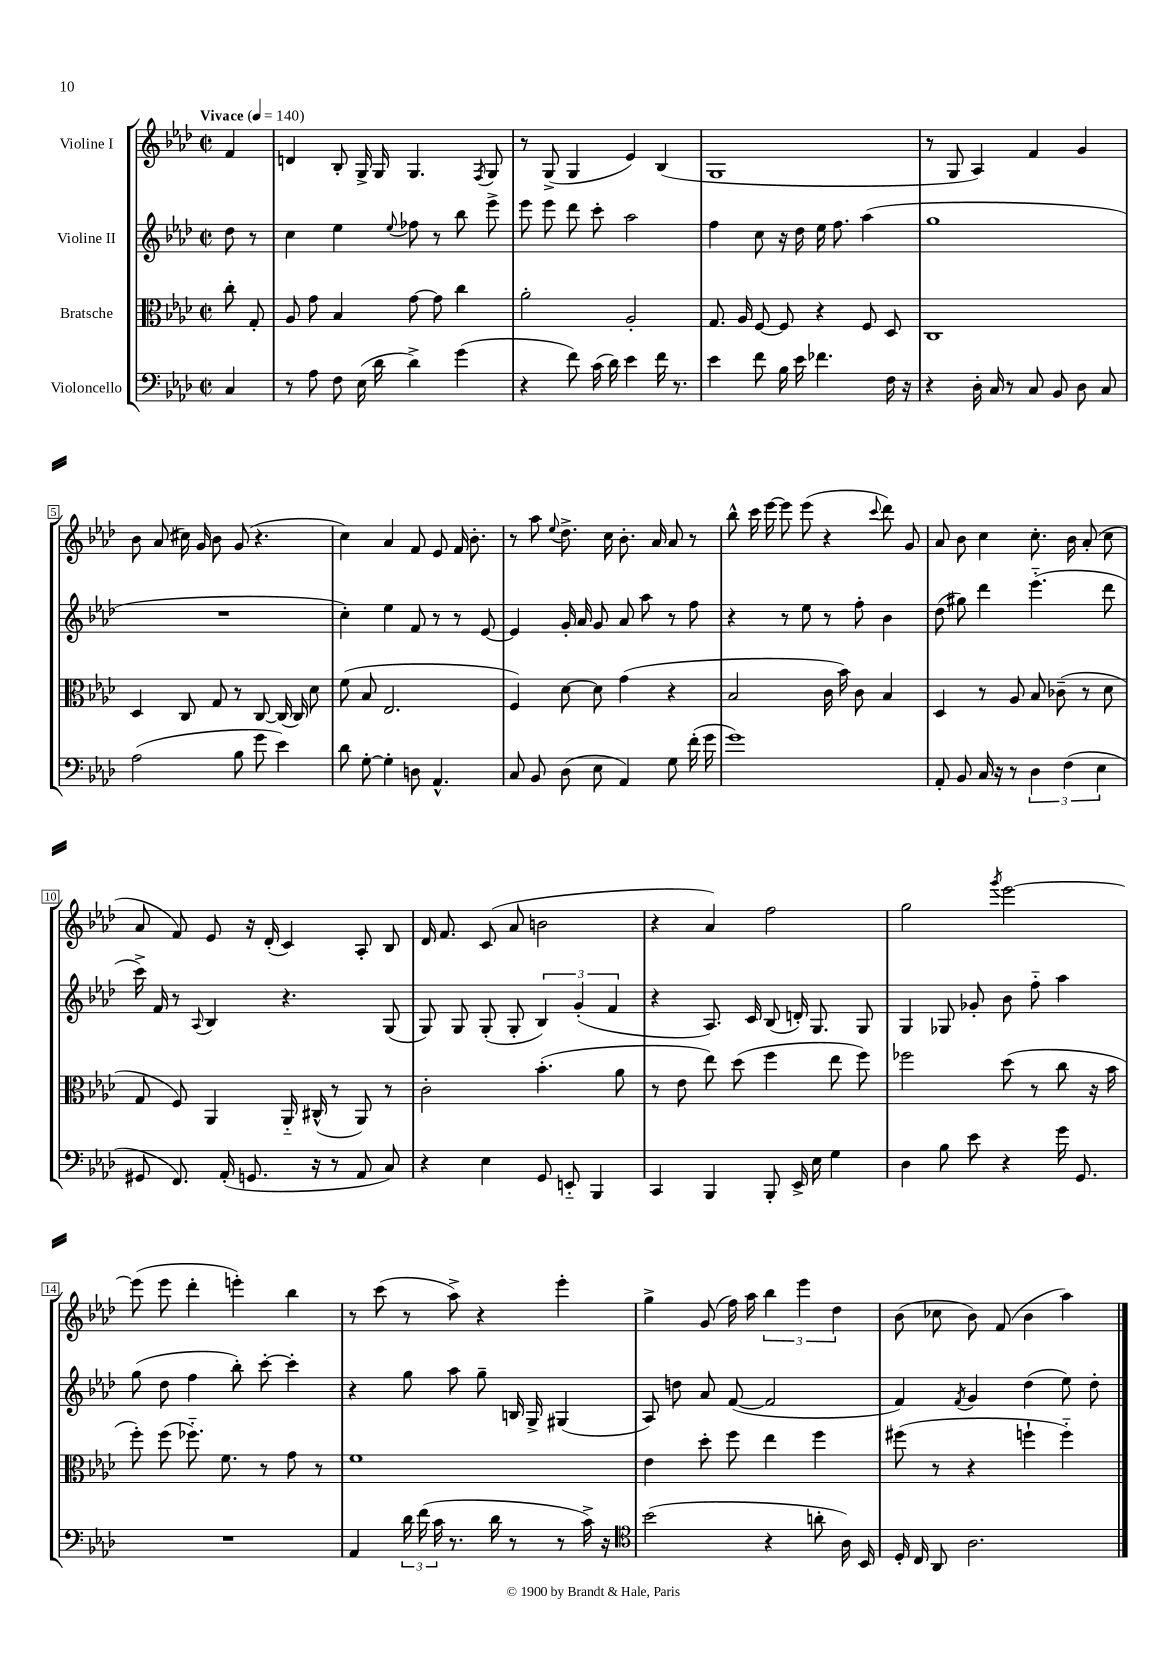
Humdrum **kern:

**kern	**kern	**kern	**kern
*staff4	*staff3	*staff2	*staff1
*clefF4	*clefC3	*clefG2	*clefG2
*k[b-e-a-d-]	*k[b-e-a-d-]	*k[b-e-a-d-]	*k[b-e-a-d-]
*M2/2	*M2/2	*M2/2	*M2/2
*met(c|)	*met(c|)	*met(c|)	*met(c|)
*MM140	*MM140	*MM140	*MM140
4C/	8cc'\	8dd-\	4f/
.	8G'/	8r	.
=	=	=	=
8r	8A-/	4cc\	4d/
8A-\	8g\	.	.
8F\	4B-/	4ee-\	8B-'/
(16E-\	.	.	16G^/
16d-\	.	.	16G/
.	.	8qqee-/	.
4d-^\)	[8g\	8ff-\	4.G/
.	8g\]	8r	.
(4g\	4cc\	8bb-\	.
.	.	.	8qF/
.	.	8eee-^\	8G/
=	=	=	=
4r	2a-'\	8eee-\	8r
.	.	8eee-\	(8G^/
8f\)	.	8ddd-\	4G/
(16c\	.	8ccc'\	.
16d-\)	.	.	.
4e-\	2A-'/	2aa-\	4e-/)
16f\	.	.	(4B-/
8.r	.	.	.
=	=	=	=
4e-\	8.G/	4ff\	1G
.	16A-/	.	.
8f\	[8F/	8cc\	.
16B-\	8F/]	16r	.
16e-\	.	16dd-\	.
4.f-\	4r	16ee-\	.
.	.	8.ff\	.
.	8F/	(4aa-\	.
16F\	8D-/	.	.
16r	.	.	.
=	=	=	=
4r	1C	1gg	8r
.	.	.	8G/
16D-'\	.	.	4A-/)
16C/	.	.	.
8r	.	.	.
8C/	.	.	4f/
8BB-/	.	.	.
8D-\	.	.	4g/
8C/	.	.	.
=	=	=	=
(2A-\	4D-/	1r	8b-\
.	.	.	(8a-/
.	8C/	.	16cc#\)
.	.	.	16g/
.	8G/	.	8b-\
8B-\	8r	.	(8g/
8g\	[8C/	.	4.r
4e-\)	(16C/]	.	.
.	16C/)	.	.
.	8d-\	.	.
=	=	=	=
8d-\	(8f\	4cc'\)	4cc\)
[8G'\	8B-/	.	.
4G'\]	2.E-/	4ee-\	4a-/
8D\	.	8f/	8f/
4.AA-^^/	.	8r	8e-/
.	.	8r	16f/
.	.	.	8.b-'\
.	.	[8e-/	.
=	=	=	=
8C/	4F/)	4e-/]	8r
8BB-/	.	.	8aa-\
.	.	.	8qqee-/
(8D-\	[8d-\	16g'/	8.dd-^\
.	.	16a-/	.
8E-\	8d-\]	8g/	.
.	.	.	16cc\
4AA-/)	(4g\	8a-/	8.b-'\
.	.	8aa-\	.
.	.	.	16a-/
8G\	4r	8r	8a-/
(16f'\	.	8ff\	8r
16g\	.	.	.
=	=	=	=
1g)	2B-/	4r	8bb-^^\
.	.	.	16ccc\
.	.	.	[16eee-\
.	.	8r	8eee-\]
.	.	8ee-\	(8eee-\
.	16c\	8r	4r
.	16b-\)	.	.
.	8c\	8ff'\	.
.	.	.	8qqccc/
.	4B-/	4b-\	8ddd-\)
.	.	.	8g/
=	=	=	=
8AA-'/	4D-/	(8dd-\	8a-/
8BB-/	.	8gg#\)	8b-\
16C/	8r	4ddd-\	4cc\
16r	.	.	.
8r	8A-/	.	.
6D-\	8B-/	(4.eee-'~\	8.cc'\
.	(8c-~\	.	.
(6F\	.	.	.
.	.	.	16b-\
.	8r	.	(8a-'/
6E-\	.	.	.
.	8d-\	8ddd-\	8cc\
=	=	=	=
8GG#/	8G/	16ccc^\)	8a-/
.	.	16f/	.
8.FF/)	8F/)	8r	8f/)
.	.	8qqA-/	.
.	4AA-/	4B-/	8e-/
(16AA-'/	.	.	.
8.GG/	.	.	16r
.	.	.	(16d-'/
.	16AA-'~/	4.r	4c/)
16r	(16C#^^/	.	.
8r	8r	.	.
8AA-/	8AA-/)	.	8A-'/
8C/)	8r	(8G/	8B-/
=	=	=	=
4r	2c'\	8G/)	16d-/
.	.	.	8.f/
.	.	8G/	.
4E-\	.	(8G'/	(8c/
.	.	8G'/	8a-/
8GG/	(4.b-'\	6B-/)	2b\
8EE'~/	.	.	.
.	.	(6g'/	.
4BBB-/	.	.	.
.	.	6f/	.
.	8a-\	.	.
=	=	=	=
4CC/	8r	4r	4r
.	8e-\	.	.
4BBB-/	8ee-\)	8.A-/)	4a-/)
.	(8dd-\	.	.
.	.	16c/	.
8BBB-'/	4ff\	(8B-/	2ff\
16EE-^/	.	16d'/)	.
16E-\	.	8.G/	.
4G\	8ee-\	.	.
.	8ff\)	8G/	.
=	=	=	=
4D-\	2ff-\	4G/	2gg\
8B-\	.	8G-/	.
8e-\	.	8g-'/	.
.	.	.	8qggg/
4r	(8dd-\	8b-\	[2eee-\
.	8r	8ff'~\	.
16g\	8cc\	4aa-\	.
8.GG/	.	.	.
.	16r	.	.
.	16b-\	.	.
=	=	=	=
1r	8ff'\)	(8gg\	(8eee-\]
.	(8ff\	8dd-\	8eee-\
.	8.ff-'~\)	4ff\	4ddd-'\
.	8.f\	.	.
.	.	8bb-'\)	4eee'\)
.	8r	[8ccc'\	.
.	8g\	4ccc'\]	4bb-\
.	8r	.	.
=	=	=	=
4AA-/	1f	4r	8r
.	.	.	(8ccc\
24d-\	.	8gg\	8r
(24f\	.	.	.
24c\	.	.	.
8.r	.	8aa-\	8aa-^\)
.	.	8gg~\	4r
16d-\	.	.	.
8r	.	16B/	.
.	.	16G^/	.
8r	.	(4G#/	4eee-'\
16c^\)	.	.	.
16r	.	.	.
=	=	=	=
*clefC4	*	*	*
(2b-\	4e-\	8A-/)	4gg^\
.	.	8dd\	.
.	8dd-'\	8a-/	(8g/
.	8ff\	([8f/	16ff\)
.	.	.	16aa-\
4r	4ee-\	2f/]	6bb-\
.	.	.	6eee-\
8a'\	4ff\	.	.
.	.	.	6dd-\
16A-\)	.	.	.
16BB-/	.	.	.
=	=	=	=
16D-'/	(8ff#\	4f/)	(8b-\
16C/	.	.	.
8AA-/	8r	.	8cc-\
.	.	8qf/	.
2.A-\	4r	4g/	8b-\)
.	.	.	(8f/
.	4ff`\	(4dd-\	4b-\
.	4ff'~\)	8ee-\)	4aa-\)
.	.	8dd-'\	.
==	==	==	==
*-	*-	*-	*-
